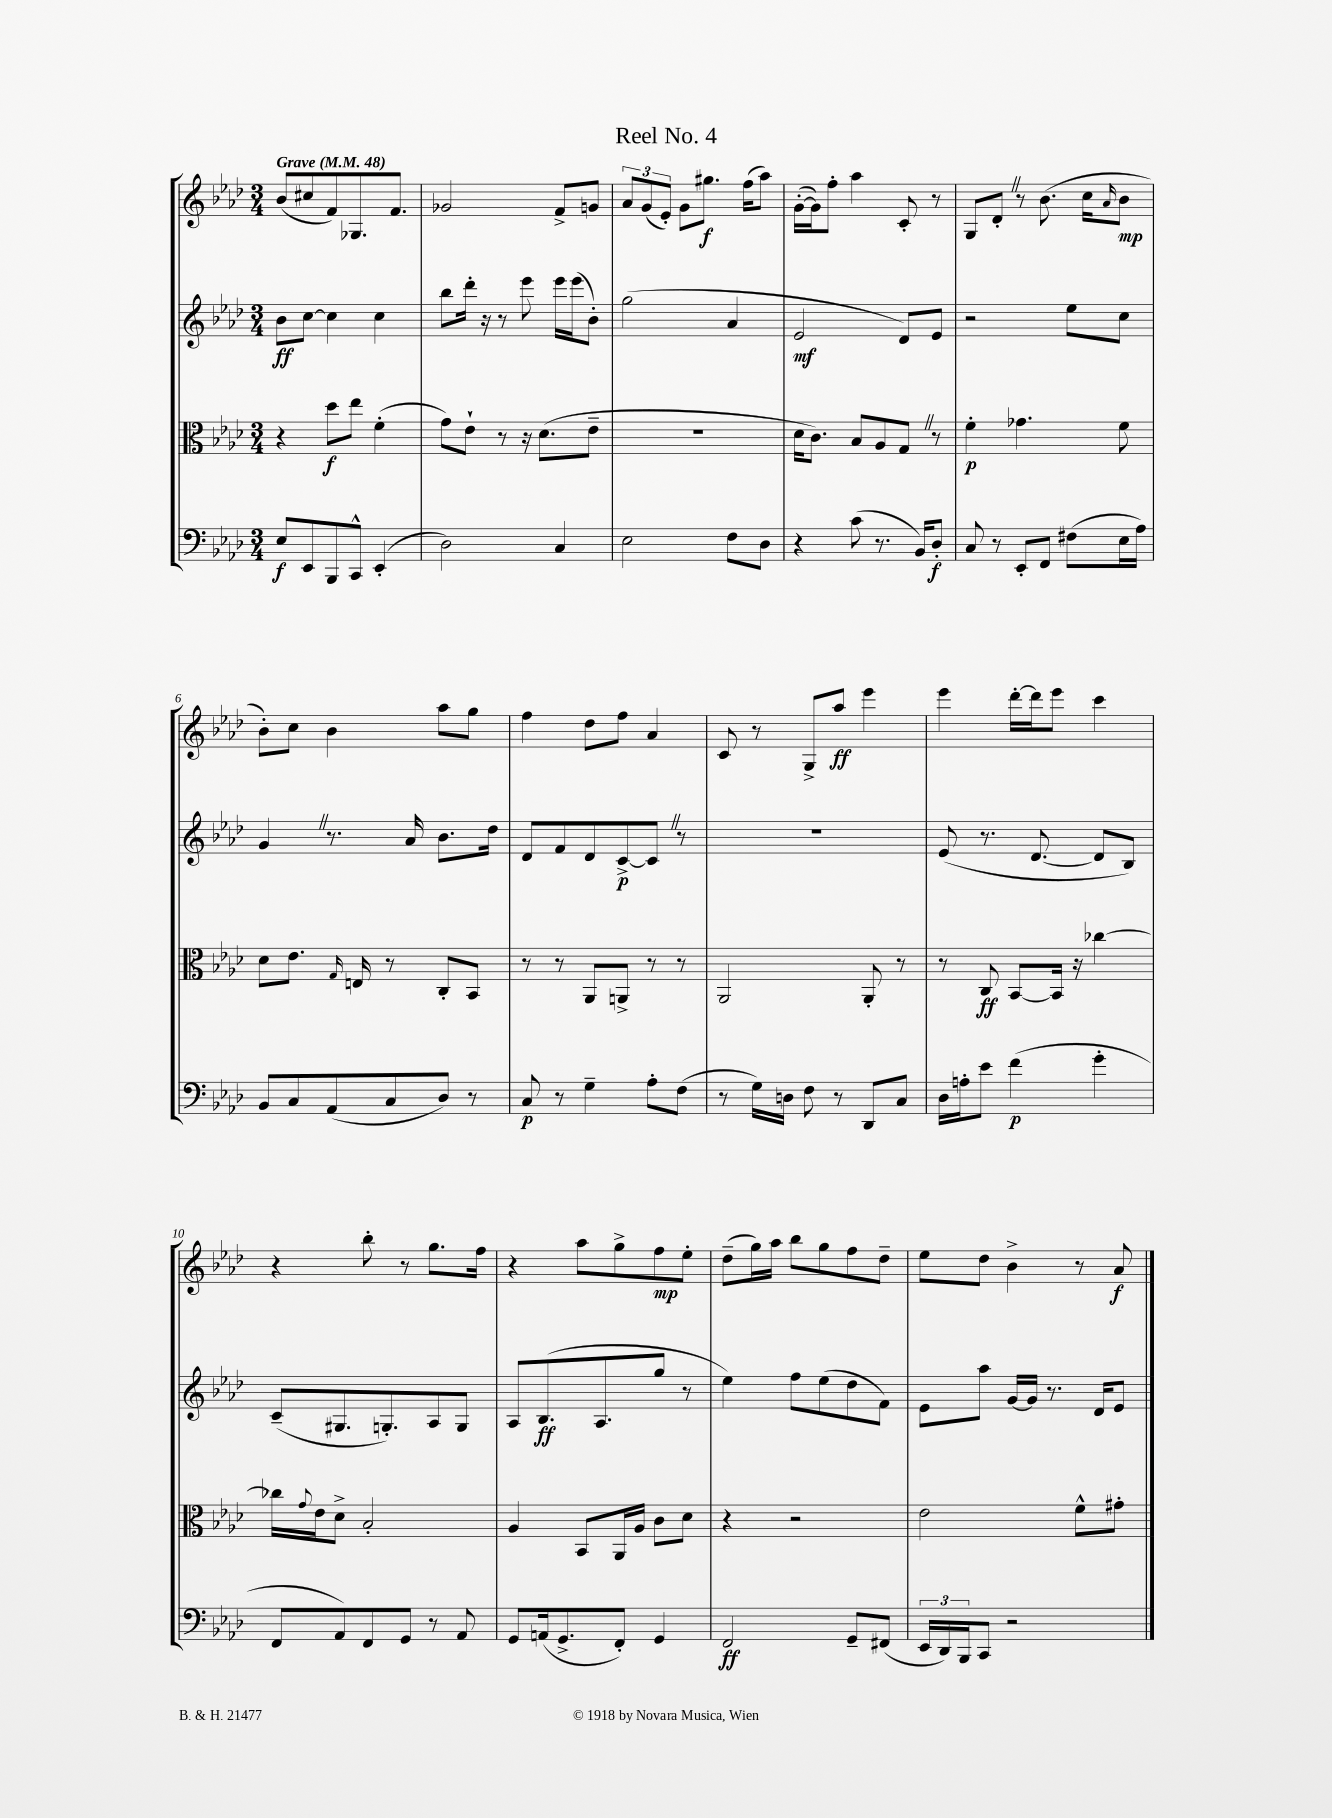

**kern	**dynam	**kern	**dynam	**kern	**dynam	**kern	**dynam
*part4	*part4	*part3	*part3	*part2	*part2	*part1	*part1
*staff4	*staff4	*staff3	*staff3	*staff2	*staff2	*staff1	*staff1
*clefF4	*	*clefC3	*	*clefG2	*	*clefG2	*
*k[b-e-a-d-]	*	*k[b-e-a-d-]	*	*k[b-e-a-d-]	*	*k[b-e-a-d-]	*
*M3/4	*	*M3/4	*	*M3/4	*	*M3/4	*
*MM48	*	*MM48	*	*MM48	*	*MM48	*
=1	=1	=1	=1	=1	=1	=1	=1
!	!	!	!	!	!	!LO:TX:a:B:t=Grave	!
8E-/L	f	4r	.	8b-\L	ff	(8b-/L	.
8EE-/	.	.	.	[8cc\J	.	8cc#X/	.
8BBB-/	.	8dd-\L	f	4cc\]	.	8f/)	.
8CC^^/J	.	8ee-\J	.	.	.	8.G-X/	.
(4EE-'/	.	(4f'\	.	4cc\	.	.	.
.	.	.	.	.	.	8.f/J	.
=2	=2	=2	=2	=2	=2	=2	=2
2D-\)	.	8g\L)	.	8bb-\L	.	2g-X/	.
.	.	8e-`\J	.	16ddd-'\Jk	.	.	.
.	.	.	.	16r	.	.	.
.	.	8r	.	8r	.	.	.
.	.	16r	.	8eee-\	.	.	.
.	.	(8.d-\L	.	.	.	.	.
4C/	.	.	.	16eee-\LL	.	8f^/L	.
.	.	.	.	(16eee-\J	.	.	.
.	.	8e-~\J	.	8b-'\J)	.	8gn/J	.
=3	=3	=3	=3	=3	=3	=3	=3
2E-\	.	2.r	.	(2gg\	.	12a-/L	.
.	.	.	.	.	.	(12g/	.
.	.	.	.	.	.	12e-'/J)	.
.	.	.	.	.	.	8g\L	.
.	.	.	.	.	.	8.gg#X\J	f
8F\L	.	.	.	4a-/	.	.	.
.	.	.	.	.	.	(16ff\KL	.
8D-\J	.	.	.	.	.	8aa-\J)	.
=4	=4	=4	=4	=4	=4	=4	=4
4r	.	16d-\KL	.	2e-/	mf	([16g'\LL	.
.	.	8.c\J)	.	.	.	16g\J])	.
.	.	.	.	.	.	8ff'\J	.
(8c\	.	8B-/L	.	.	.	4aa-\	.
8.r	.	8A-/	.	.	.	.	.
.	.	8GZ/J	.	8d-/L)	.	8c'/	.
16BB-/KL)	.	.	.	.	.	.	.
8D-'/J	f	8r	.	8e-/J	.	8r	.
=5	=5	=5	=5	=5	=5	=5	=5
8C/	.	4f'\	p	2r	.	8G/L	.
8r	.	.	.	.	.	8d-'Z/J	.
8EE-'/L	.	4.g-X\	.	.	.	8r	.
8FF/J	.	.	.	.	.	(8.b-\	.
(8F#X\L	.	.	.	8ee-\L	.	.	.
.	.	.	.	.	.	16cc\KL	.
.	.	.	.	.	.	16qqa-/	.
16E-\L	.	8f\	.	8cc\J	.	8b-\J	mp
16A-\JJ)	.	.	.	.	.	.	.
!!LO:LB:g=z
=6	=6	=6	=6	=6	=6	=6	=6
8BB-/L	.	8d-\L	.	4gZ/	.	8b-'\L)	.
8C/	.	8.e-\J	.	.	.	8cc\J	.
(8AA-/	.	.	.	8.r	.	4b-\	.
.	.	16qqG/	.	.	.	.	.
.	.	16En/	.	.	.	.	.
8C/	.	8r	.	.	.	.	.
.	.	.	.	16a-/	.	.	.
8D-/J)	.	8C'/L	.	8.b-\L	.	8aa-\L	.
8r	.	8BB-/J	.	.	.	8gg\J	.
.	.	.	.	16dd-\Jk	.	.	.
=7	=7	=7	=7	=7	=7	=7	=7
8C/	p	8r	.	8d-/L	.	4ff\	.
8r	.	8r	.	8f/	.	.	.
4G~\	.	8AA-/L	.	8d-/	.	8dd-\L	.
.	.	8AAn^/J	.	[8c^/	p	8ff\J	.
8A-'\L	.	8r	.	8cZ/J]	.	4a-/	.
(8F\J	.	8r	.	8r	.	.	.
=8	=8	=8	=8	=8	=8	=8	=8
8r	.	2AA-/	.	2.r	.	8c/	.
16G\LL)	.	.	.	.	.	8r	.
16Dn\JJ	.	.	.	.	.	.	.
8F\	.	.	.	.	.	8G^/L	.
8r	.	.	.	.	.	8aa-/J	ff
8DD-/L	.	8AA-'/	.	.	.	4eee-\	.
8C/J	.	8r	.	.	.	.	.
=9	=9	=9	=9	=9	=9	=9	=9
16D-\LL	.	8r	.	(8e-/	.	4eee-\	.
16An'\J	.	.	.	.	.	.	.
8e-\J	.	8C/	ff	8.r	.	.	.
(4f\	p	[8BB-/L	.	.	.	[16ddd-'\LL	.
.	.	.	.	[8.d-/	.	16ddd-\J]	.
.	.	16BB-/Jk]	.	.	.	8eee-\J	.
.	.	16r	.	.	.	.	.
4g'\	.	[4cc-X\	.	8d-/L]	.	4ccc\	.
.	.	.	.	8B-/J)	.	.	.
!!LO:LB:g=z
=10	=10	=10	=10	=10	=10	=10	=10
8FF/L	.	16cc-X\LL]	.	(8c~/L	.	4r	.
.	.	8qqg/	.	.	.	.	.
.	.	16e-\J	.	.	.	.	.
8AA-/)	.	8d-^\J	.	8.G#X/	.	.	.
8FF/	.	2B-'/	.	.	.	8bb-'\	.
.	.	.	.	8.Gn'/)	.	.	.
8GG/J	.	.	.	.	.	8r	.
8r	.	.	.	8A-/	.	8.gg\L	.
8AA-/	.	.	.	8G/J	.	.	.
.	.	.	.	.	.	16ff\Jk	.
=11	=11	=11	=11	=11	=11	=11	=11
8GG/L	.	4A-/	.	8A-/L	.	4r	.
(16AAn/k	.	.	.	(8.B-/	ff	.	.
8.GG^/	.	.	.	.	.	.	.
.	.	8BB-/L	.	.	.	8aa-\L	.
.	.	.	.	8.A-/	.	.	.
8FF'/J)	.	16AA-/L	.	.	.	8gg^\	.
.	.	16A-/JJ	.	.	.	.	.
4GG/	.	8c\L	.	8gg/J	.	8ff\	mp
.	.	8d-\J	.	8r	.	8ee-'\J	.
=12	=12	=12	=12	=12	=12	=12	=12
2FF/	ff	4r	.	4ee-\)	.	(8dd-~\L	.
.	.	.	.	.	.	16gg\L)	.
.	.	.	.	.	.	16aa-\JJ	.
.	.	2r	.	8ff\L	.	8bb-\L	.
.	.	.	.	(8ee-\	.	8gg\	.
8GG~/L	.	.	.	8dd-\	.	8ff\	.
(8FF#X/J	.	.	.	8f\J)	.	8dd-~\J	.
=13	=13	=13	=13	=13	=13	=13	=13
24EE-/LL	.	2e-\	.	8e-\L	.	8ee-\L	.
24DD-/)	.	.	.	.	.	.	.
24BBB-/J	.	.	.	.	.	.	.
8CC/J	.	.	.	8aa-\J	.	8dd-\J	.
2r	.	.	.	[16g/LL	.	4b-^\	.
.	.	.	.	16g/JJ]	.	.	.
.	.	.	.	8.r	.	.	.
.	.	8f^^\L	.	.	.	8r	.
.	.	.	.	16d-/KL	.	.	.
.	.	8g#X'\J	.	8e-/J	.	8a-/	f
==	==	==	==	==	==	==	==
*-	*-	*-	*-	*-	*-	*-	*-
